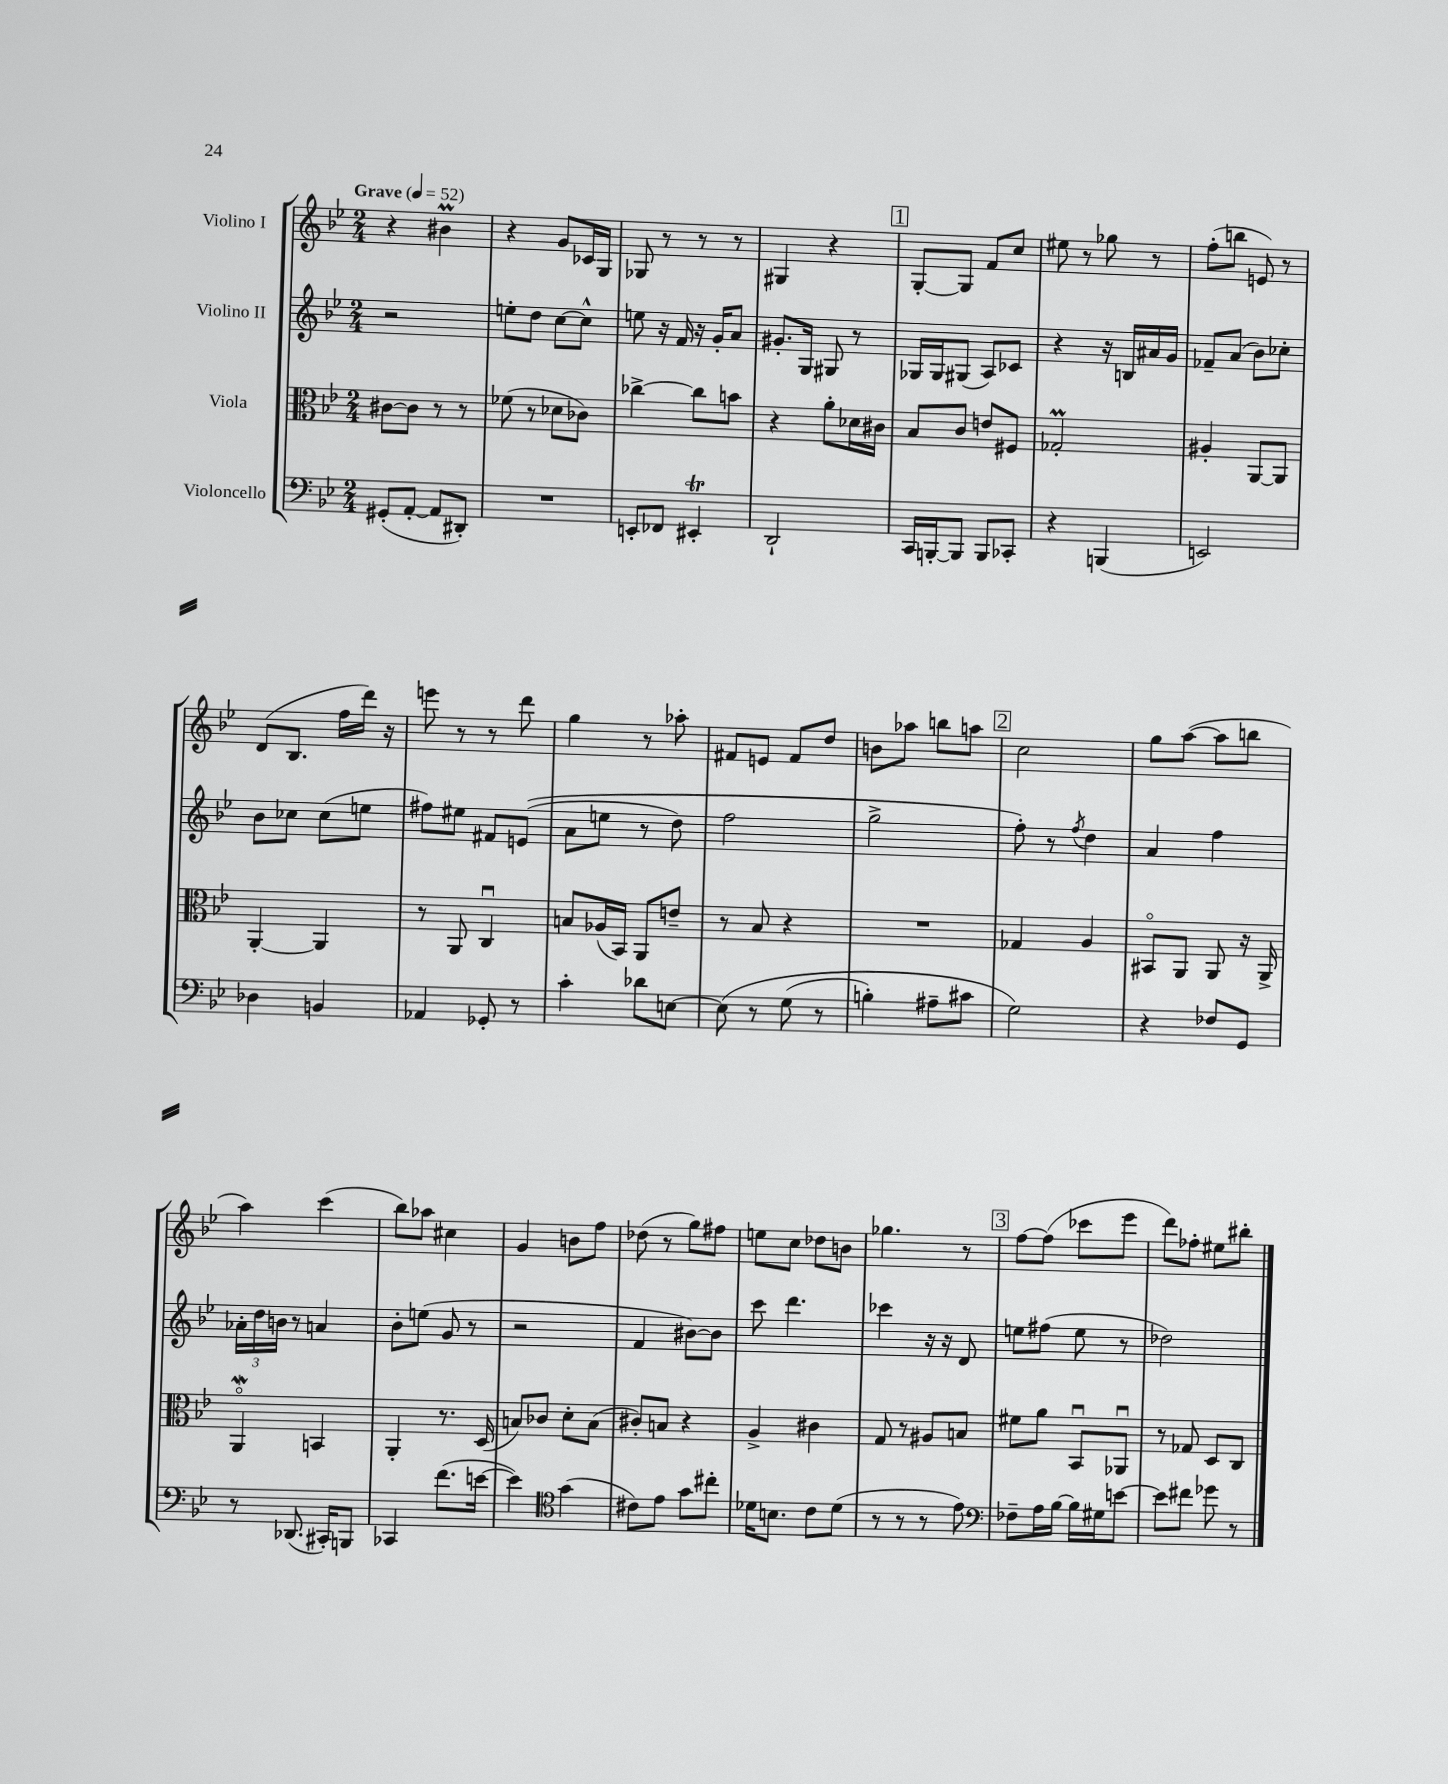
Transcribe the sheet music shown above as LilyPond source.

<<
\new StaffGroup <<
\new Staff = "s0" \with { instrumentName = "Violino I" } {
    \clef treble \key bes \major \numericTimeSignature \time 2/4 \tempo "Grave" 4 = 52
    r4 bis'4\prall |
    r4 g'8 ces'16 g16 |
    ges8 r8 r8 r8 |
    gis4 r4 |
    \mark \markup { \box "1" } g8~-. g8 f'8 c''8 |
    eis''8 r8 ges''8 r8 |
    f''8-.( b''8 e'8) r8 |
    d'8( bes8. f''16 d'''16) r16 |
    e'''8 r8 r8 d'''8 |
    g''4 r8 aes''8-. |
    fis'8 e'8 fis'8 d''8 |
    b'8 aes''8 b''8 a''8 |
    \mark \markup { \box "2" } c''2 |
    g''8 a''8~( a''8 b''8 |
    a''4) c'''4( |
    bes''8) aes''8 cis''4 |
    g'4 b'8 f''8 |
    des''8( r8 g''8) fis''8 |
    e''8 c''8 des''8 b'8 |
    ges''4. r8 |
    \mark \markup { \box "3" } f''8~ f''8( ces'''8 ees'''8 |
    d'''8) fes''8-. eis''8 bis''8-. \bar "|." |
}
\new Staff = "s1" \with { instrumentName = "Violino II" } {
    \clef treble \key bes \major \numericTimeSignature \time 2/4
    r2 |
    e''8-. d''8 c''8~ c''8-^ |
    e''8 r16 f'16 r16 g'16-. a'8 |
    gis'8.-. g16 gis8 r8 |
    \mark \markup { \box "1" } ges16 ges16 gis8( a8) ces'8 |
    r4 r16 b16 ais'16 g'16 |
    fes'8-- a'8( bes'8) ces''8-. |
    bes'8 ces''8 ces''8( e''8 |
    fis''8) eis''8 fis'8 e'8(\( |
    a'8 e''8 r8 d''8) |
    f''2 |
    g''2-> |
    \mark \markup { \box "2" } f''8-.\) r8 \acciaccatura { f''8 } d''4 |
    a'4 f''4 |
    \tuplet 3/2 { aes'16-. d''16 b'16 } r8 a'4 |
    bes'8-. e''8( g'8 r8 |
    r2 |
    f'4 bis'8~) bis'8 |
    c'''8 d'''4. |
    ces'''4 r16 r16 d'8 |
    \mark \markup { \box "3" } e''8 fis''8( e''8 r8 |
    des''2) \bar "|." |
}
\new Staff = "s2" \with { instrumentName = "Viola" } {
    \clef alto \key bes \major \numericTimeSignature \time 2/4
    cis'8~ cis'8 r8 r8 |
    fes'8( r8 des'8 ces'8) |
    ces''4~-> ces''8 b'8 |
    r4 a'8-. des'16 cis'16 |
    \mark \markup { \box "1" } bes8 c'8 e'8 fis8 |
    ges2-.\prall |
    ais4-. a,8~ a,8 |
    a,4~-. a,4 |
    r8 a,8 c4\downbow |
    b8 aes16( bes,16) a,8 e'8-- |
    r8 bes8 r4 |
    R2 |
    \mark \markup { \box "2" } ges4 a4 |
    bis,8\flageolet a,8 a,8 r16 a,16-> |
    a,4\flageolet\mordent b,4 |
    a,4-. r8. d16( |
    b8) ces'8 d'8-. b8( |
    cis'8-.) b8 r4 |
    a4-> cis'4 |
    g8 r8 ais8 b8 |
    \mark \markup { \box "3" } fis'8 a'8 bes,8\downbow aes,8\downbow |
    r8 ges8 d8 c8 \bar "|." |
}
\new Staff = "s3" \with { instrumentName = "Violoncello" } {
    \clef bass \key bes \major \numericTimeSignature \time 2/4
    gis,8-.( a,8~-. a,8 dis,8-.) |
    R2 |
    e,8-. fes,8 eis,4-.\trill |
    d,2-! |
    \mark \markup { \box "1" } c,16 b,,16~-. b,,8 b,,8 ces,8-. |
    r4 b,,4( |
    e,2) |
    des4 b,4 |
    aes,4 ges,8-. r8 |
    c'4-. des'8 e8~ |
    e8\( r8 g8( r8 |
    b4-.) ais8-- cis'8 |
    \mark \markup { \box "2" } g2\) |
    r4 fes8 g,8 |
    r8 des,8.( cis,16-.) b,,8 |
    ces,4 f'8.( e'16~ |
    e'4) \clef tenor g'4( |
    cis'8) ees'8 g'8 cis''8-. |
    des'16 b8. c'8 des'8( |
    r8 r8 r8 ees'8) |
    \mark \markup { \box "3" } \clef bass fes8-- a16 bes16~ bes16 gis16 e'8~ |
    e'8 fis'8 ges'8 r8 \bar "|." |
}
>>
>>
\layout { \context { \Score \remove "Bar_number_engraver" } }
